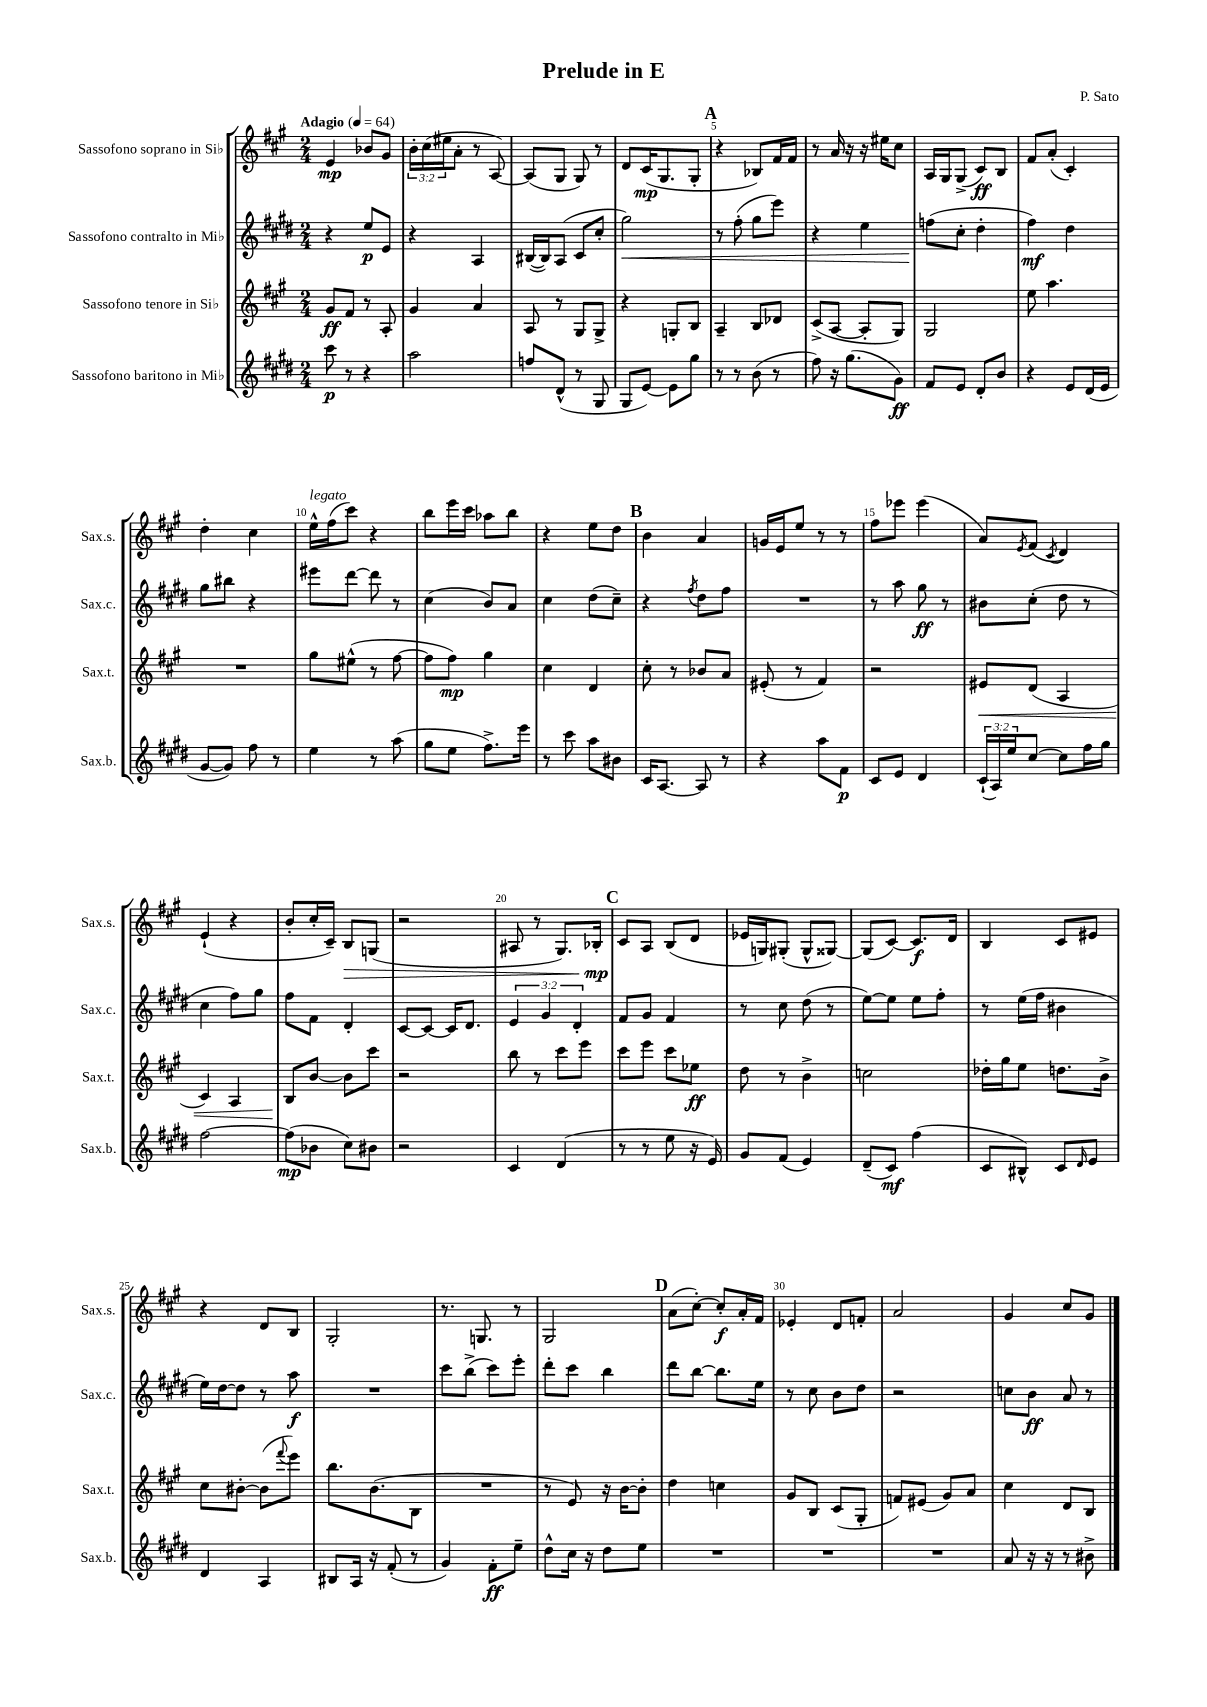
\header { title = "Prelude in E" composer = "P. Sato" }
<<
\new StaffGroup <<
\new Staff = "s0" \with { instrumentName = "Sassofono soprano in Sib" shortInstrumentName = "Sax.s." } {
    \clef treble \key a \major \numericTimeSignature \time 2/4 \override Staff.TupletNumber.text = #tuplet-number::calc-fraction-text \tempo "Adagio" 4 = 64
    e'4\mp bes'8 gis'8 |
    \tuplet 3/2 { b'16-. cis''16( eis''16 } a'8-. r8 a8~) |
    a8( gis8 gis8) r8 |
    d'8 cis'16\mp( gis8. gis8-. |
    \mark \markup { \bold "A" } r4 bes8) fis'16 fis'16 |
    r8 a'16 r16 r16 eis''16 cis''8 |
    a16 gis16 gis8->( cis'8\ff) b8 |
    fis'8 a'8-.( cis'4-.) |
    d''4-. cis''4 |
    e''16-^^\markup { \italic "legato" } fis''16( cis'''8) r4 |
    b''8 e'''16 cis'''16 aes''8 b''8 |
    r4 e''8 d''8 |
    \mark \markup { \bold "B" } b'4 a'4 |
    g'16 e'16 e''8 r8 r8 |
    fis''8 ees'''8 ees'''4( |
    a'8) \acciaccatura { e'8 } fis'8( \acciaccatura { cis'8 } d'4) |
    e'4-!( r4 |
    b'8-. cis''16-. cis'16--) b8\> g8( |
    r2 |
    ais8 r8 gis8.) bes16-.\mp\! |
    \mark \markup { \bold "C" } cis'8 a8 b8( d'8 |
    ees'16 g16) gis8-.( gis8-^ gisis8~) |
    gisis8( cis'8~) cis'8.\f d'16 |
    b4 cis'8 eis'8 |
    r4 d'8 b8 |
    gis2-. |
    r8. g8. r8 |
    gis2 |
    \mark \markup { \bold "D" } a'8( cis''8~-.) cis''8-.\f a'16-. fis'16 |
    ees'4-. d'8 f'8-. |
    a'2 |
    gis'4 cis''8 gis'8 \bar "|." |
}
\new Staff = "s1" \with { instrumentName = "Sassofono contralto in Mib" shortInstrumentName = "Sax.c." } {
    \clef treble \key e \major \numericTimeSignature \time 2/4 \override Staff.TupletNumber.text = #tuplet-number::calc-fraction-text
    r4 e''8\p e'8 |
    r4 a4 |
    bis16~( bis16) a8( cis'8 cis''8-. |
    gis''2\<) |
    \mark \markup { \bold "A" } r8 fis''8-.( gis''8 e'''8) |
    r4 e''4 |
    f''8\!( cis''8-. dis''4-. |
    fis''4\mf) dis''4 |
    gis''8 bis''8 r4 |
    eis'''8 dis'''8~ dis'''8 r8 |
    cis''4( b'8) a'8 |
    cis''4 dis''8( cis''8--) |
    \mark \markup { \bold "B" } r4 \acciaccatura { fis''8 } dis''8 fis''8 |
    R2 |
    r8 a''8 gis''8\ff r8 |
    bis'8 cis''8-.( dis''8 r8 |
    cis''4 fis''8) gis''8 |
    fis''8 fis'8 dis'4-. |
    cis'8~ cis'8~ cis'16 dis'8. |
    \tuplet 3/2 { e'4 gis'4 dis'4-. } |
    \mark \markup { \bold "C" } fis'8 gis'8 fis'4 |
    r8 cis''8 dis''8( r8 |
    e''8~) e''8 e''8 fis''8-. |
    r8 e''16( fis''16 bis'4 |
    e''16) dis''16~ dis''8 r8 a''8\f |
    R2 |
    cis'''8 b''8->( cis'''8) e'''8-. |
    dis'''8-. cis'''8 b''4 |
    \mark \markup { \bold "D" } dis'''8 b''8~ b''8. e''16 |
    r8 cis''8 b'8 dis''8 |
    r2 |
    c''8 b'8\ff a'8 r8 \bar "|." |
}
\new Staff = "s2" \with { instrumentName = "Sassofono tenore in Sib" shortInstrumentName = "Sax.t." } {
    \clef treble \key a \major \numericTimeSignature \time 2/4
    gis'8\ff fis'8 r8 a8-. |
    gis'4 a'4 |
    a8 r8 gis8 gis8-> |
    r4 g8-. b8 |
    \mark \markup { \bold "A" } a4-- b8 des'8 |
    cis'8->( a8~ a8-. gis8) |
    gis2 |
    e''8 a''4. |
    R2 |
    gis''8 eis''8-^( r8 fis''8~ |
    fis''8 fis''8\mp) gis''4 |
    cis''4 d'4 |
    \mark \markup { \bold "B" } cis''8-. r8 bes'8 a'8 |
    eis'8-.( r8 fis'4) |
    r2 |
    eis'8\< d'8( a4 |
    cis'4) a4 |
    b8\! b'8~ b'8 cis'''8 |
    r2 |
    b''8 r8 cis'''8 e'''8 |
    \mark \markup { \bold "C" } cis'''8 e'''8 cis'''8 ees''8\ff |
    d''8 r8 b'4-> |
    c''2 |
    des''16-. gis''16 e''8 d''8. b'16-> |
    cis''8 bis'8~-. bis'8( \appoggiatura { fis'''8 } e'''8) |
    b''8. b'8.( b8 |
    R2 |
    r8 e'8) r16 b'16~ b'8-. |
    \mark \markup { \bold "D" } d''4 c''4 |
    gis'8 b8 cis'8( gis8-. |
    f'8) eis'8( gis'8) a'8 |
    cis''4 d'8 b8 \bar "|." |
}
\new Staff = "s3" \with { instrumentName = "Sassofono baritono in Mib" shortInstrumentName = "Sax.b." } {
    \clef treble \key e \major \numericTimeSignature \time 2/4 \override Staff.TupletNumber.text = #tuplet-number::calc-fraction-text
    cis'''8\p r8 r4 |
    a''2 |
    f''8 dis'8-^( r8 gis8 |
    gis8 e'8~) e'8 gis''8 |
    \mark \markup { \bold "A" } r8 r8 b'8( r8 |
    fis''8) r16 gis''8.( gis'8\ff) |
    fis'8 e'8 dis'8-. b'8 |
    r4 e'8 dis'16( e'16 |
    gis'8~ gis'8) fis''8 r8 |
    e''4 r8 a''8( |
    gis''8 e''8 fis''8.->) e'''16 |
    r8 cis'''8 a''8 bis'8 |
    \mark \markup { \bold "B" } cis'16 a8.~ a8 r8 |
    r4 a''8 fis'8\p |
    cis'8 e'8 dis'4 |
    \tuplet 3/2 { cis'16-!( a16) e''16 } cis''8~ cis''8 fis''16 gis''16 |
    fis''2~ |
    fis''8\mp( bes'8 cis''8) bis'8 |
    r2 |
    cis'4 dis'4( |
    \mark \markup { \bold "C" } r8 r8 e''8 r16 e'16) |
    gis'8 fis'8( e'4) |
    dis'8--( cis'8\mf) fis''4( |
    cis'8 bis8-^) cis'8 \grace { dis'16 } e'8 |
    dis'4 a4 |
    bis8 a16 r16 fis'8-.( r8 |
    gis'4) fis'8-.\ff e''8-- |
    dis''8-^ cis''16 r16 dis''8 e''8 |
    \mark \markup { \bold "D" } R2 |
    R2 |
    R2 |
    a'8 r16 r16 r8 bis'8-> \bar "|." |
}
>>
>>
\layout { \context { \Score \override BarNumber.break-visibility = ##(#f #t #t) barNumberVisibility = #(every-nth-bar-number-visible 5) } }
